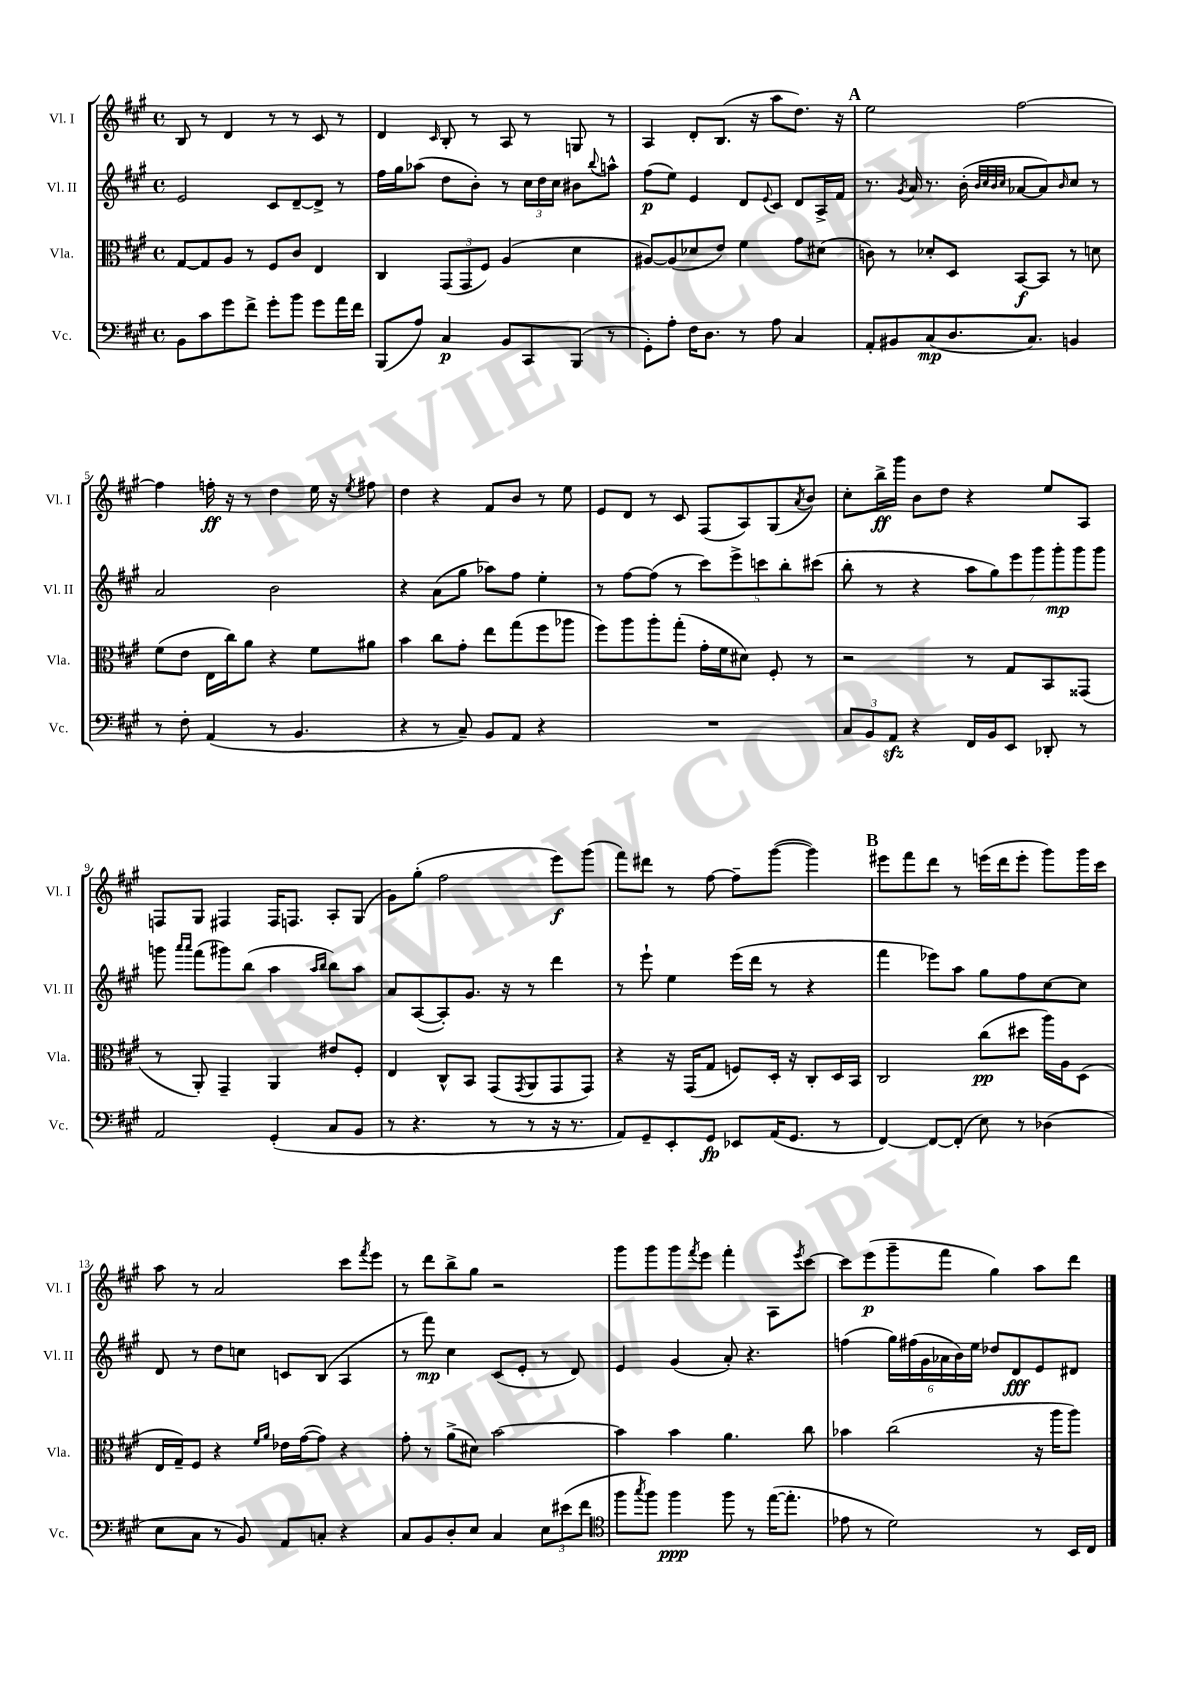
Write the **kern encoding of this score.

**kern	**kern	**kern	**kern
*staff4	*staff3	*staff2	*staff1
*clefF4	*clefC3	*clefG2	*clefG2
*k[f#c#g#]	*k[f#c#g#]	*k[f#c#g#]	*k[f#c#g#]
*M4/4	*M4/4	*M4/4	*M4/4
*met(c)	*met(c)	*met(c)	*met(c)
8BB\L	[8G#/L	2e/	8B/
8c#\	8G#/]	.	8r
8g#\	8A/J	.	4d/
8f#^\J	8r	.	.
8g#'\L	8F#/L	8c#/L	8r
8b\J	8c#/J	[8d~/	8r
8g#\L	4E/	8d^/]J	8c#/
16a\L	.	8r	8r
16f#\JJ	.	.	.
=	=	=	=
(8BBB/L	4C#/	16ff#\LL	4d/
.	.	16gg#\J	.
8A/J)	.	(8aa-\J	.
.	.	.	16qqc#/
4C#/	(12GG#/L	8dd\L	8B'/
.	12GG#/	.	.
.	.	8b'\J)	8r
.	12F#/J)	.	.
8BB/L	(4A/	8r	8A/
8CC#/	.	24cc#\LL	8r
.	.	24dd\	.
.	.	24cc#\JJ	.
(8BBB/J	4d\	8b#\L	8G/
.	.	8qqbb/	.
8r	.	8aa^^\J	8r
=	=	=	=
8GG#'\L)	[8A#/L)	(8ff#\L	4A/
8A'\J	(8A#/]	8ee\J)	.
16F#\LK	8d-/	4e/	8d'/L
8.D\J	.	.	.
.	8e/J)	.	(8.B/J
8r	4f#\	8d/L	.
.	.	.	16r
.	.	8qqe/	.
8A\	.	8c#/J	8aa\L
4C#/	8g#\L	8d/L	8.dd\J)
.	(8d#\J	16A^/L	.
.	.	16f#/JJ	16r
=	=	=	=
8AA'/L	8c\)	8.r	2ee\
8BB#/	8r	.	.
.	.	8qg#/	.
.	.	16a/	.
(8C#/	8d-'/L	8.r	.
8.D/	8D/J	.	.
.	.	(16b'\	.
.	.	32qqb/LLL	.
.	.	32qqcc#/	.
.	.	32qqb/	.
.	.	32qqcc#/JJJ	.
.	[8BB/L	[8a-/L	[2ff#\
8.C#/J)	.	.	.
.	8BB/]J	8a-/])	.
.	.	16qqb/	.
4BB/	8r	8cc#/J	.
.	8d\	8r	.
=	=	=	=
8r	(8f#\L	2a/	4ff#\]
8F#'\	8e\J	.	.
(4AA/	16E\LL	.	16ff'\
.	16cc#\J)	.	16r
.	8a\J	.	8r
8r	4r	2b\	4dd\
4.BB/	.	.	.
.	8f#\L	.	16ee\
.	.	.	16r
.	.	.	8qee/
.	8a#\J	.	8ff#\
=	=	=	=
4r	4b\	4r	4dd\
8r	8cc#\L	(8a\L	4r
8C#~/)	8g#'\J	8gg#\J	.
8BB/L	8ee\L	8aa-\L)	8f#/L
8AA/J	(8gg#\	8ff#\J	8b/J
4r	8ff#\	4ee'\	8r
.	8aa-\J	.	8ee\
=	=	=	=
1r	8ff#\L)	8r	8e/L
.	8aa\	[8ff#\L	8d/J
.	8aa'\	(8ff#\]J	8r
.	(8gg#'\J	8r	8c#/
.	16g#'\LL	10ccc#\L)	(8F#/L
.	16f#\J	.	.
.	.	10eee^\	.
.	8d#\J)	.	8A/)
.	.	10ccc\	.
.	8F#'/	.	(8G#/
.	.	10bb'\	.
.	.	.	8qa/
.	8r	.	8b/J)
.	.	(10ccc#\J	.
=	=	=	=
12C#/L	2r	8bb'\	8cc#'\L
12BB/	.	.	.
.	.	8r	16bb^\L
12AA/J	.	.	.
.	.	.	16ggg#\JJ
4r	.	4r	8b\L
.	.	.	8dd\J
16FF#/LL	8r	14aa\L	4r
16BB/J	.	.	.
.	.	14gg#\)	.
8EE/J	8G#/L	.	.
.	.	14eee\	.
.	.	14ggg#\	.
8DD-'/	8BB/	.	8ee/L
.	.	14ggg#'\	.
.	.	14ggg#\	.
8r	(8GG##/J	.	8A/J
.	.	14ggg#\J	.
=	=	=	=
2AA/	8r	8ggg\	8F/L
.	.	16qqaaa/LL	.
.	.	16qqaaa/JJ	.
.	8AA'/)	(8fff#\L	8G#/J
.	4GG#~/	8ggg#\)	4F#/
.	.	(8bb\J	.
(4GG#'/	4AA/	4aa\	16F#/LK
.	.	.	8.F/J
.	.	16qqaa/LL	.
.	.	16qqbb/JJ	.
8C#/L	8e#/L	8bb\L)	8A'/L
8BB/J	8F#'/J	8aa\J	(8G#/J
=	=	=	=
8r	4E/	8a/L	8g#\L)
4.r	.	([8A/	(8gg#'\J
.	8C#^^/L	8A'/])	2ff#\
.	8BB/J	8.g#/J	.
8r	(8GG#/L	.	.
.	.	16r	.
.	8qGG#/	.	.
8r	8AA/	8r	.
16r	8GG#/	4ddd\	8eee\L)
8.r	.	.	.
.	8GG#/J)	.	(8ggg#\J
=	=	=	=
8AA/L)	4r	8r	8fff#\L)
8GG#~/	.	8eee`\	8ddd#\J
8EE'/	16r	4ee\	8r
.	(16GG#/LK	.	.
8GG#/J	8G#/J	.	[8ff#\
8EE-/L	8F/L)	(16eee\LL	8ff#~\]L
.	.	16ddd\JJ	.
(16AA/K	16D'/Jk	8r	([8ggg#\J
8.GG#/J	16r	.	.
.	8C#'/L	4r	4ggg#\])
8r	16D/L	.	.
.	16BB/JJ	.	.
=	=	=	=
[4FF#/)	2C#/	4fff#\	8eee#\L
.	.	.	8fff#\
8FF#/_L	.	8eee-\L)	8ddd\J
(8FF#'/]J	.	8aa\J	8r
8E\)	(8cc#\L	8gg#\L	(16eee\LL
.	.	.	16ddd\J
8r	8dd#\J	8ff#\	8eee'\J
(4D-\	16aa\LL)	[8cc#\	8ggg#\L)
.	16A\J	.	.
.	(8D\J	8cc#\]J	16ggg#\L
.	.	.	16ccc#\JJ
=	=	=	=
8E\L	16E/LL	8d/	8aa\
.	16G#~/J)	.	.
8C#\J	8F#/J	8r	8r
8r	4r	8dd\L	2a/
8BB/)	.	8cc\J	.
.	16qqf#/LL	.	.
.	16qqa/JJ	.	.
8AA/L	16e-\LL	8c/L	.
.	([16g#\J	.	.
8C'/J	8g#\]J)	(8B/J	.
4r	4r	4A/	8ccc#\L
.	.	.	8qfff#/
.	.	.	8eee\J
=	=	=	=
8C#/L	8g#'\	8r	8r
8BB/	8r	8fff#\)	8ddd\L
8D'/	(8a^\L	4cc#\	8bb^\
8E/J	8d#\J)	.	8gg#\J
4C#/	[2b\	(8c#/L	2r
.	.	8e'/J	.
12E\L	.	8r	.
(12e#\	.	.	.
.	.	8d/)	.
12f#\J	.	.	.
=	=	=	=
*clefC4	*	*	*
8ff#\L	4b\]	4e/	8ggg#\L
8qgg#/	.	.	.
8ff#\J)	.	.	8ggg#\
4ff#\	4b\	(4g#/	8ggg#\
.	.	.	8qfff#/
.	.	.	8eee\J
8ff#\	4.a\	8a'/)	4fff#'\
8r	.	4.r	.
([16ee\LK	.	.	8A\L
8.ee'\]J	.	.	.
.	.	.	8qeee/
.	8cc#\	.	[8ccc#\J
=	=	=	=
8e-\	4b-\	(4ff\	8ccc#\]L
8r	.	.	(8eee\
2d\)	(2cc#\	24gg#\LL)	8ggg#~\
.	.	(24ff#\	.
.	.	24g#\	.
.	.	24a-\	8fff#\J
.	.	24b\)	.
.	.	24ee\JJ	.
.	.	8dd-/L	4gg#\)
.	.	8d/	.
8r	16r	8e/	8aa\L
.	16aa\LK	.	.
16BB/LL	8aa\J)	8d#/J	8ddd\J
16C#/JJ	.	.	.
==	==	==	==
*-	*-	*-	*-
